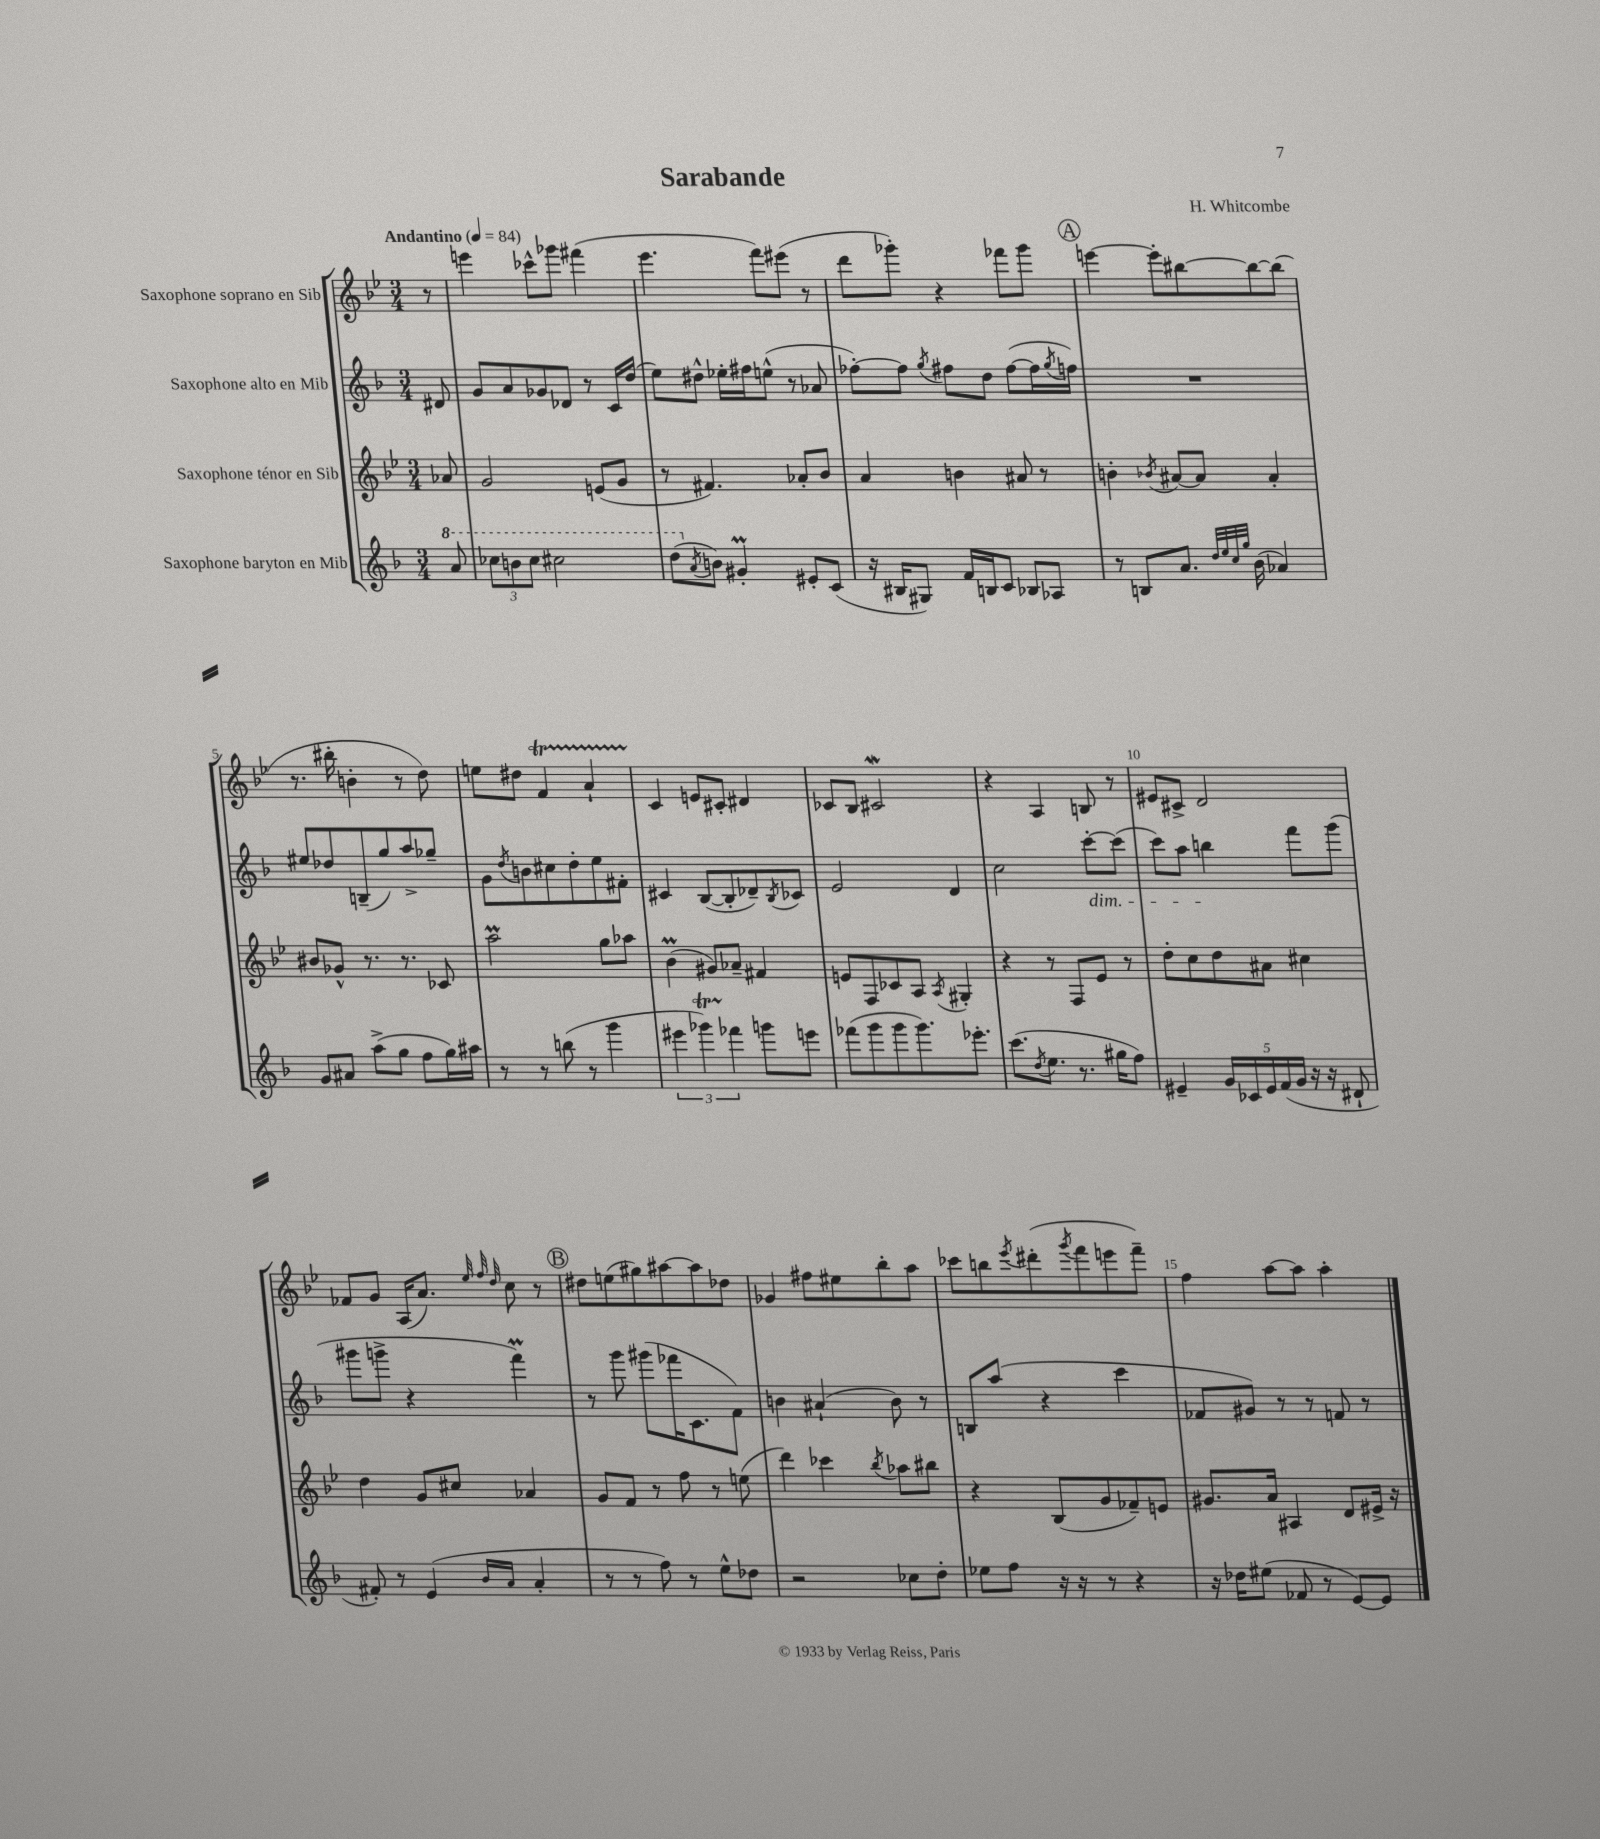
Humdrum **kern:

**kern	**kern	**kern	**kern
*staff4	*staff3	*staff2	*staff1
*clefG2	*clefG2	*clefG2	*clefG2
*k[b-]	*k[b-e-]	*k[b-]	*k[b-e-]
*M3/4	*M3/4	*M3/4	*M3/4
*MM84	*MM84	*MM84	*MM84
8aa	8a-	8d#	8r
=	=	=	=
12ccc-	2g	8g	4eee
12bb	.	.	.
.	.	8a	.
12ccc-	.	.	.
2ccc#	.	8g-	8ccc-^^
.	.	8d-	8ggg-
.	(8e	8r	(4fff#
.	8g	16c	.
.	.	(16dd	.
=	=	=	=
(8ddd	8r	8ee)	4.eee-
8qa	.	.	.
8b)	4.f#)	8dd#^^	.
4g#'	.	16ee-'	.
.	.	16ff#	.
.	.	(8ee^^	8fff)
8e#'	8a-'	8r	(8eee#
(8c	8b-	8a-	8r
=	=	=	=
16r	4a	[8ff-')	8ddd
16B#	.	.	.
8G#)	.	8ff-]	8ggg-')
.	.	8qgg	.
16f	4b	8ff#	4r
16B	.	.	.
8c	.	8dd	.
8B-	8a#	([8ff#	8fff-
8A-	8r	16ff#]	8ggg-
.	.	8qgg	.
.	.	16ff)	.
=	=	=	=
8r	4b'	2.r	[4eee
8B	.	.	.
.	8qb-	.	.
8.a	[8a#	.	8eee']
.	8a#]	.	[8bb#
32qqdd	.	.	.
32qqee	.	.	.
32qqcc	.	.	.
32qqgg	.	.	.
(16b-	.	.	.
4a-)	4a#'	.	8bb#_
.	.	.	(8bb#]
=	=	=	=
8g	8b#	8ee#	8.r
8a#	8g-^^	8dd-	.
.	.	.	16bb#'
(8aa^	8.r	(8B~	4b'
8gg	.	8gg)	.
.	8.r	.	.
8ff	.	8aa^	8r
16gg)	8c-	8gg-~	8dd)
16aa#	.	.	.
=	=	=	=
8r	2aa	8g	8ee
.	.	8qdd	.
8r	.	8b	8dd#
(8bb	.	8cc#	4f
8r	.	8dd'	.
4ggg	8gg	8ee	4a`
.	8aa-	8f#'	.
=	=	=	=
6eee#	(4b-	4c#	4c
6ggg-)	.	.	.
.	8g#)	([8B-	8e
6fff-	.	.	.
.	8a-~	8B-']	8c#'
8ggg	4f#	8d-~)	4d#
.	.	8qB-	.
8eee	.	8c-	.
=	=	=	=
(8fff-	8e	2e	8c-
8ggg	8F	.	8B-
8ggg	8c-	.	2c#
8.ggg)	8A	.	.
.	8qA	.	.
.	4G#'	4d	.
8.eee-'	.	.	.
=	=	=	=
(8.ccc	4r	2cc	4r
8qdd	.	.	.
8.ee	.	.	.
.	8r	.	4A
8.r	8F	.	.
.	8e-	[8ccc'	8B
16gg#	.	.	.
8ff)	8r	(8ccc]	8r
=	=	=	=
4e#~	8dd'	8ccc)	8e#
.	8cc	8aa	8c#^
20g	8dd	4bb	2d
20c-	.	.	.
20e#	.	.	.
.	8a#	.	.
(20f	.	.	.
20g	.	.	.
16r	4cc#	8fff	.
16r	.	.	.
8d#`	.	(8ggg	.
=	=	=	=
8f#')	4dd	8ggg#	8f-
8r	.	8ggg^	8g
(4e	8g	4r	(16A
.	.	.	8.a)
.	8cc#	.	.
.	.	.	32qqee-
16qqb-	.	.	32qqff
16qqa	.	.	32qqdd
4a'	4a-	4fff)	8cc
.	.	.	8r
=	=	=	=
8r	8g	8r	8dd#
8r	8f	8ggg	(8ee
8ff)	8r	(8ggg#	8gg#)
8r	8ff	16fff-	[8aa#
.	.	8.c	.
8ee^^	8r	.	8aa#]
8dd-	(8ee	8f)	8dd-
=	=	=	=
2r	4ddd)	4b	4g-
.	4ccc-	(4a#`	8ff#
.	.	.	8ee#
.	8qbb-	.	.
8cc-	8aa-	8b)	8bb-'
8dd'	8bb#	8r	8aa
=	=	=	=
8ee-	4r	8B	8ccc-
8ff	.	(8aa	8bb
.	.	.	8qeee-
16r	(8B-	4r	(8ddd#'
16r	.	.	.
.	.	.	8qggg
8r	8g	.	8fff
4r	8f-~)	4ccc	8eee
.	8e	.	8fff~)
=	=	=	=
16r	8.g#	8f-	4ff
16dd-	.	.	.
(8ee#	.	8g#)	.
.	16a	.	.
8f-	4A#	8r	[8aa
8r	.	8r	8aa]
[8e)	8d	8f	4aa'
8e]	16e#^	8r	.
.	16r	.	.
==	==	==	==
*-	*-	*-	*-
